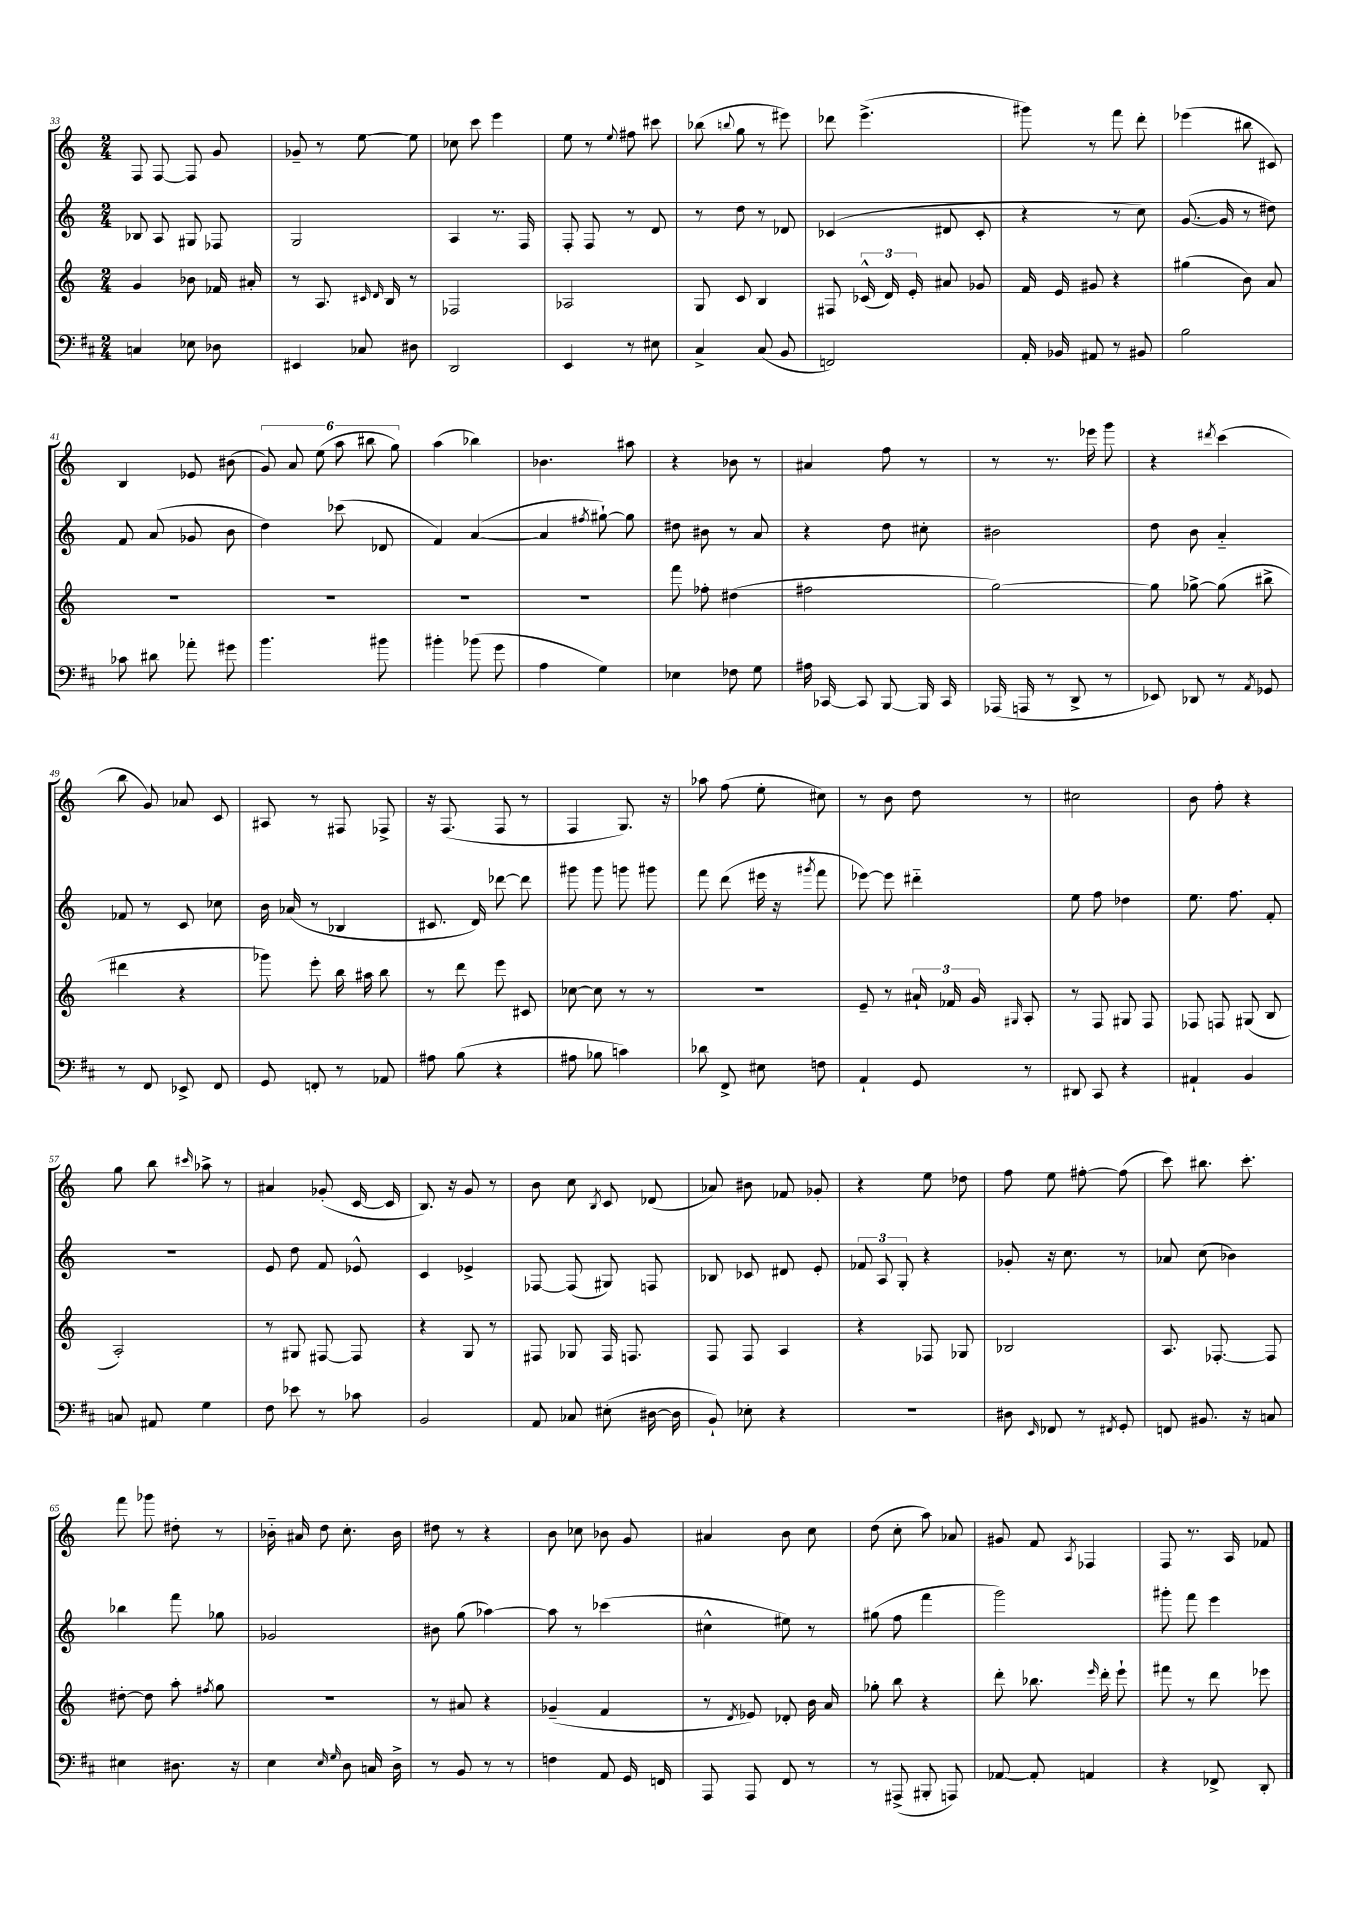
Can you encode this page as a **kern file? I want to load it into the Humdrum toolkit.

**kern	**kern	**kern	**kern
*staff4	*staff3	*staff2	*staff1
*clefF4	*clefG2	*clefG2	*clefG2
*k[f#c#]	*k[]	*k[]	*k[]
*M2/4	*M2/4	*M2/4	*M2/4
4C	4g	8B-	8F
.	.	8A	[8F
8E-	8b-	8G#	8F]
8D-	16f-	8F-	8g
.	16a#'	.	.
=	=	=	=
4EE#	8r	2G	8g-~
.	8.A	.	8r
8C-	.	.	[8ee
.	16qqc#	.	.
.	16qqd	.	.
.	16B	.	.
8D#	8r	.	8ee]
=	=	=	=
2DD	2F-	4A	8cc-
.	.	.	8ccc
.	.	8.r	4eee
.	.	16F	.
=	=	=	=
4EE	2A-	8F'	8ee
.	.	8F	8r
.	.	.	8qqee
8r	.	8r	8ff#
8E#	.	8d	8ccc#
=	=	=	=
4C#^	8G	8r	(8bb-
.	.	.	8qqbb
.	8c	8dd	8gg
(8C#	4B	8r	8r
8BB	.	8d-	8eee#)
=	=	=	=
2FF)	8F#	(4c-	8ddd-
.	(24c-^^	.	(4.eee^
.	24d)	.	.
.	24e'	.	.
.	8a#	8d#	.
.	8g-	8c-'	.
=	=	=	=
16AA'	16f	4r	8ggg#)
16BB-	16e	.	.
8AA#	8g#	.	8r
8r	4r	8r	8fff
8BB#	.	8cc)	8ddd'
=	=	=	=
2B	(4gg#	([8.g	(4eee-
.	.	16g]	.
.	8b)	8r	8bb#
.	8a	8dd#)	8c#)
=	=	=	=
8c-	2r	8f	4B
8d#	.	(8a	.
8a-'	.	8g-	8e-
8g#	.	8b	(8b#
=	=	=	=
4.b	2r	4dd)	12g)
.	.	.	12a
.	.	.	(12ee
.	.	(8ccc-	12aa
.	.	.	12bb#
8b#	.	8d-	.
.	.	.	12gg)
=	=	=	=
4b#'	2r	4f)	(4aa
(8b-	.	([4a	4bb-)
8g	.	.	.
=	=	=	=
4A	2r	4a]	4.b-
.	.	8qff#	.
4G)	.	[8gg#`)	.
.	.	8gg#]	8aa#
=	=	=	=
4E-	8fff	8dd#	4r
.	8ff-'	8b#	.
8F-	(4dd#	8r	8b-
8G	.	8a	8r
=	=	=	=
16A#	2ff#	4r	4a#
[16CC-	.	.	.
8CC-]	.	.	.
[8BBB	.	8dd	8ff
16BBB]	.	8cc#'	8r
16CC-	.	.	.
=	=	=	=
(16AAA-	[2gg)	2b#	8r
16AAA	.	.	.
8r	.	.	8.r
8DD^	.	.	.
.	.	.	16eee-
8r	.	.	8ggg
=	=	=	=
8EE-)	8gg]	8dd	4r
8DD-	[8gg-^	8b	.
.	.	.	8qddd#
8r	(8gg-]	4a'~	(4ccc
8qAA	.	.	.
8GG-	8bb#^	.	.
=	=	=	=
8r	4ddd#	8f-	8bb
8FF#	.	8r	8g)
8EE-^	4r	8c	8a-
8FF#	.	8cc-	8c
=	=	=	=
8GG	8ggg-)	16b	8A#
.	.	(16a-	.
8FF'	8eee'	8r	8r
8r	16bb	4B-	8F#
.	16aa#	.	.
8AA-	8bb	.	8F-^
=	=	=	=
8A#	8r	8.c#	16r
.	.	.	(8.F
(8B	8ddd	.	.
.	.	16d)	.
4r	8eee	[8ddd-	8F
.	8c#	8ddd-]	8r
=	=	=	=
8A#	[8cc-	8ggg#	4F
8B-	8cc-]	8ggg#	.
4c)	8r	8ggg	8.G)
.	8r	8ggg#	.
.	.	.	16r
=	=	=	=
8d-	2r	8fff	8aa-
8FF#^	.	(8ddd	(8ff
8E#	.	16eee#	8ee'
.	.	16r	.
.	.	8qggg#	.
8F	.	8fff	8cc#)
=	=	=	=
4AA`	8e~	[8eee-)	8r
.	8r	8eee-]	8b
8GG	24a#`	4ddd#'~	8dd
.	24f-	.	.
.	24g	.	.
.	16qqG#	.	.
8r	8A'	.	8r
=	=	=	=
8DD#	8r	8ee	2cc#
8CC#	8F	8ff	.
4r	8G#	4dd-	.
.	8F	.	.
=	=	=	=
4AA#`	8F-	8.ee	8b
.	8F	.	8ff'
.	.	8.ff	.
4BB	(8G#	.	4r
.	8B	8f'	.
=	=	=	=
8C	2A')	2r	8gg
8AA#	.	.	8bb
.	.	.	16qqccc#
4G	.	.	8aa-^
.	.	.	8r
=	=	=	=
8F#	8r	8e	4a#
8e-	8G#	8dd	.
8r	[8F#	8f	(8g-'
8c-	8F#]	8e-^^	[16c
.	.	.	16c]
=	=	=	=
2BB	4r	4c	8.B)
.	.	.	16r
.	8G	4e-^	8g
.	8r	.	8r
=	=	=	=
8AA	8F#	[8F-	8b
8C-	8G-	(8F-]	8cc
.	.	.	8qB
(8E#'	16F#	8G#)	8c
.	8.F	.	.
[16D#	.	8F	(8d-
16D#]	.	.	.
=	=	=	=
8BB`)	8F	8B-	8a-)
8E-'	8F	8c-	8b#
4r	4A	8d#	8f-
.	.	8e'	8g-'
=	=	=	=
2r	4r	12f-	4r
.	.	12A	.
.	.	12G'	.
.	8F-	4r	8ee
.	8G-	.	8dd-
=	=	=	=
8D#	2B-	8g-'	8ff
16qqEE	.	.	.
8FF-	.	16r	8ee
.	.	8.cc	.
8r	.	.	[8ff#'
8qFF#	.	.	.
8GG'	.	8r	(8ff#]
=	=	=	=
8FF	8.A	8a-	8ccc)
8.BB#	.	(8cc	8.bb#
.	[8.F-'	.	.
.	.	4b-)	.
16r	.	.	8.ccc'
8C	8F-]	.	.
=	=	=	=
4E#	[8dd#'	4bb-	8fff
.	8dd#]	.	8ggg-
8.D#	8aa'	8fff	8dd#'
.	8qff#	.	.
.	8gg	8gg-	8r
16r	.	.	.
=	=	=	=
4E	2r	2g-	16b-'~
.	.	.	16a#
.	.	.	8dd
16qqE	.	.	.
16qqG	.	.	.
8D	.	.	8.cc'
16C	.	.	.
16D^	.	.	16b-
=	=	=	=
8r	8r	8b#	8dd#
8BB	8a#	(8gg	8r
8r	4r	[4aa-)	4r
8r	.	.	.
=	=	=	=
4F	(4g-~	8aa-]	8b
.	.	8r	8cc-
8AA	4f	(4ccc-	8b-
16GG	.	.	8g
16FF	.	.	.
=	=	=	=
8AAA	8r	4cc#^^	4a#
.	8qd	.	.
8AAA	8e-)	.	.
8FF#	8d-'	8ee#)	8b
8r	16b	8r	8cc
.	16a	.	.
=	=	=	=
8r	8gg-'	(8gg#	(8dd
(8AAA#^	8bb	8ff	8cc'
8BBB#'	4r	4fff	8aa)
8AAA)	.	.	8a-
=	=	=	=
[8AA-	8ddd'	2ggg)	8g#
8AA-']	8.bb-	.	8f
.	.	.	8qA
4AA	.	.	4F-
.	16qqeee	.	.
.	16ddd'	.	.
.	8eee`	.	.
=	=	=	=
4r	8fff#	8ggg#'	8F
.	8r	8fff	8.r
8FF-^	8ddd	4eee	.
.	.	.	16A
8DD'	8eee-	.	8f-
==	==	==	==
*-	*-	*-	*-
